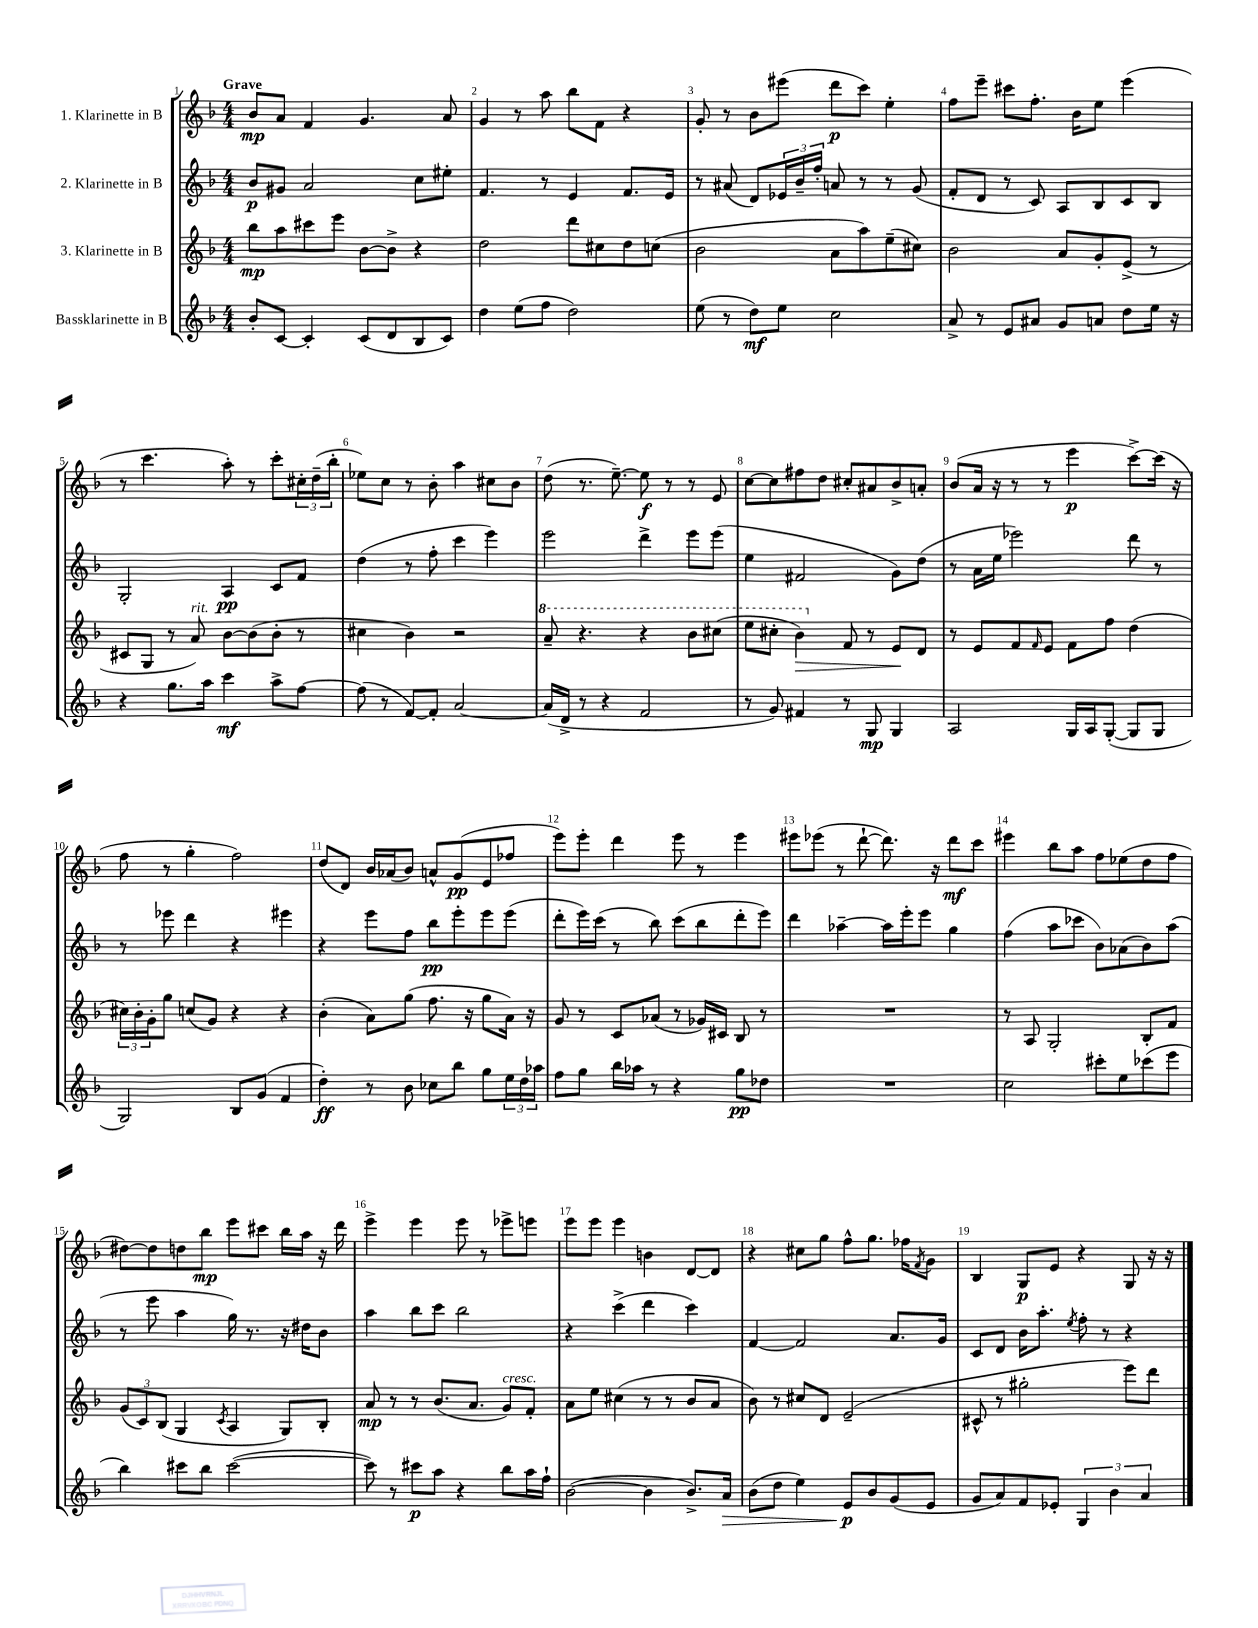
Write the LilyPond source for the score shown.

<<
\new StaffGroup <<
\new Staff = "s0" \with { instrumentName = "1. Klarinette in B" } {
    \clef treble \key f \major \numericTimeSignature \time 4/4 \tempo "Grave"
    bes'8\mp a'8 f'4 g'4. a'8 |
    g'4 r8 a''8 bes''8 f'8 r4 |
    g'8-. r8 bes'8 eis'''8( d'''8\p c'''8) e''4-. |
    f''8 e'''8-- cis'''8 f''8.-. bes'16 e''8 e'''4( |
    r8 c'''4. a''8-.) r8 c'''8-. \tuplet 3/2 { cis''16-. d''16--( bes''16-. } |
    ees''8) c''8 r8 bes'8-. a''4 cis''8 bes'8 |
    d''8( r8. e''8.~--) e''8\f r8 r8 e'8 |
    c''8~ c''8 fis''8 d''8 cis''8-. ais'8 bes'8-> a'8-. |
    bes'8( a'16 r16 r8 r8 e'''4\p c'''8~->) c'''16( r16 |
    f''8 r8 g''4-. f''2) |
    d''8( d'8) bes'16 aes'16( bes'8) a'8-^ g'8\pp( e'8 fes''8 |
    e'''8) e'''8-. d'''4 e'''8 r8 e'''4 |
    eis'''8 ees'''8( r8 d'''8~-! d'''8.) r16 d'''8\mf c'''8 |
    eis'''4 bes''8 a''8 f''8 ees''8( d''8 f''8 |
    dis''8~) dis''8 d''8 bes''8\mp e'''8 cis'''8 bes''16 a''16 r16 d'''16 |
    e'''4-> e'''4 e'''8 r8 ees'''8-> e'''8 |
    e'''8 e'''8 e'''4 b'4 d'8~ d'8 |
    r4 cis''8 g''8 f''8-^ g''8. fes''16 \acciaccatura { f'8 } g'8 |
    bes4 g8\p e'8 r4 g8 r16 r16 \bar "|." |
}
\new Staff = "s1" \with { instrumentName = "2. Klarinette in B" } {
    \clef treble \key f \major \numericTimeSignature \time 4/4
    bes'8\p gis'8 a'2 c''8 eis''8-. |
    f'4. r8 e'4 f'8. e'16 |
    r8 ais'8( d'8) \tuplet 3/2 { ees'16 bes'16-- f''16-. } a'8 r8 r8 g'8( |
    f'8-. d'8 r8 c'8) a8 bes8 c'8 bes8 |
    g2-. a4\pp c'8 f'8 |
    d''4( r8 f''8-. c'''4 e'''4) |
    e'''2 d'''4-> e'''8 e'''8( |
    e''4 fis'2 g'8) d''8( |
    r8 a'16 e''16 ees'''2) d'''8 r8 |
    r8 ees'''8 d'''4 r4 eis'''4 |
    r4 e'''8 f''8 bes''8\pp e'''8-. e'''8 e'''8( |
    d'''8-. e'''16) c'''16( r8 bes''8) c'''8( bes''8 d'''8-. e'''8) |
    d'''4 aes''4~-- aes''16 e'''16-. e'''8 g''4 |
    f''4( a''8 ces'''8 bes'8) aes'8( bes'8) a''8( |
    r8 e'''8 a''4 g''16) r8. r16 dis''16 bes'8 |
    a''4 bes''8 c'''8 bes''2 |
    r4 c'''4->( d'''4 c'''4) |
    f'4~ f'2 a'8. g'16 |
    c'8 d'8 bes'16 a''8.-. \acciaccatura { e''8 } f''8-. r8 r4 \bar "|." |
}
\new Staff = "s2" \with { instrumentName = "3. Klarinette in B" } {
    \clef treble \key f \major \numericTimeSignature \time 4/4
    bes''8\mp a''8 cis'''8 e'''8 bes'8~ bes'8-> r4 |
    d''2 d'''8 cis''8 d''8 c''8( |
    bes'2 a'8 a''8) e''8--( cis''8) |
    bes'2 a'8 g'8-. e'8->( r8 |
    cis'8 g8 r8 a'8^\markup { \italic "rit." }) bes'8~ bes'8( bes'8-. r8 |
    cis''4 bes'4) r2 |
    \ottava #1 a''8-- r4. r4 bes''8 cis'''8( |
    e'''8 cis'''8-. bes''4\>) \ottava #0 f'8 r8 e'8\! d'8 |
    r8 e'8 f'8 \grace { f'16 } e'8 f'8 f''8 d''4( |
    \tuplet 3/2 { cis''16) bes'16-. g'16-. } g''8 c''8( g'8) r4 r4 |
    bes'4-.( a'8) g''8( f''8. r16 g''8 a'16) r16 |
    g'8 r8 c'8 aes'8( r8 ges'16) cis'16 bes8 r8 |
    R1 |
    r8 a8 g2-. bes8-. f'8 |
    \tuplet 3/2 { g'8( c'8) bes8( } g4 \acciaccatura { c'8 } a4 g8) bes8-. |
    a'8\mp r8 r8 bes'8.( a'8. g'8^\markup { \italic "cresc." }) f'8-. |
    a'8 e''8 cis''4( r8 r8 bes'8 a'8 |
    bes'8) r8 cis''8 d'8 e'2--( |
    cis'8-^ r8 gis''2-. e'''8) d'''8 \bar "|." |
}
\new Staff = "s3" \with { instrumentName = "Bassklarinette in B" } {
    \clef treble \key f \major \numericTimeSignature \time 4/4
    bes'8-. c'8~ c'4-. c'8( d'8 bes8 c'8) |
    d''4 e''8( f''8 d''2) |
    e''8( r8 d''8\mf) e''8 c''2 |
    a'8-> r8 e'8 ais'8 g'8 a'8 d''8 e''16 r16 |
    r4 g''8. a''16 c'''4\mf a''8-> f''8~ |
    f''8( r8 f'8~) f'8-. a'2~ |
    a'16( d'16-> r8 r4 f'2 |
    r8 g'8) fis'4 r8 g8\mp g4 |
    a2 g16 a16 g8~-.( g8 g8 |
    g2) bes8 g'8( f'4 |
    d''4-.\ff) r8 bes'8 ces''8 bes''8 g''8 \tuplet 3/2 { e''16 d''16 aes''16 } |
    f''8 g''8 bes''16 aes''16 r8 r4 g''8\pp des''8 |
    R1 |
    c''2 cis'''8-. e''8 ces'''8( e'''8 |
    bes''4) cis'''8 bes''8 cis'''2~( |
    cis'''8) r8 cis'''8\p a''8 r4 bes''8 a''16 f''16-! |
    bes'2~( bes'4 bes'8.->) a'16\> |
    bes'8( d''8 e''4) e'8\p\! bes'8 g'8( e'8 |
    g'8 a'8) f'8 ees'8-. \tuplet 3/2 { g4 bes'4 a'4 } \bar "|." |
}
>>
>>
\layout { \context { \Score \override BarNumber.break-visibility = ##(#f #t #t) barNumberVisibility = #all-bar-numbers-visible } }
